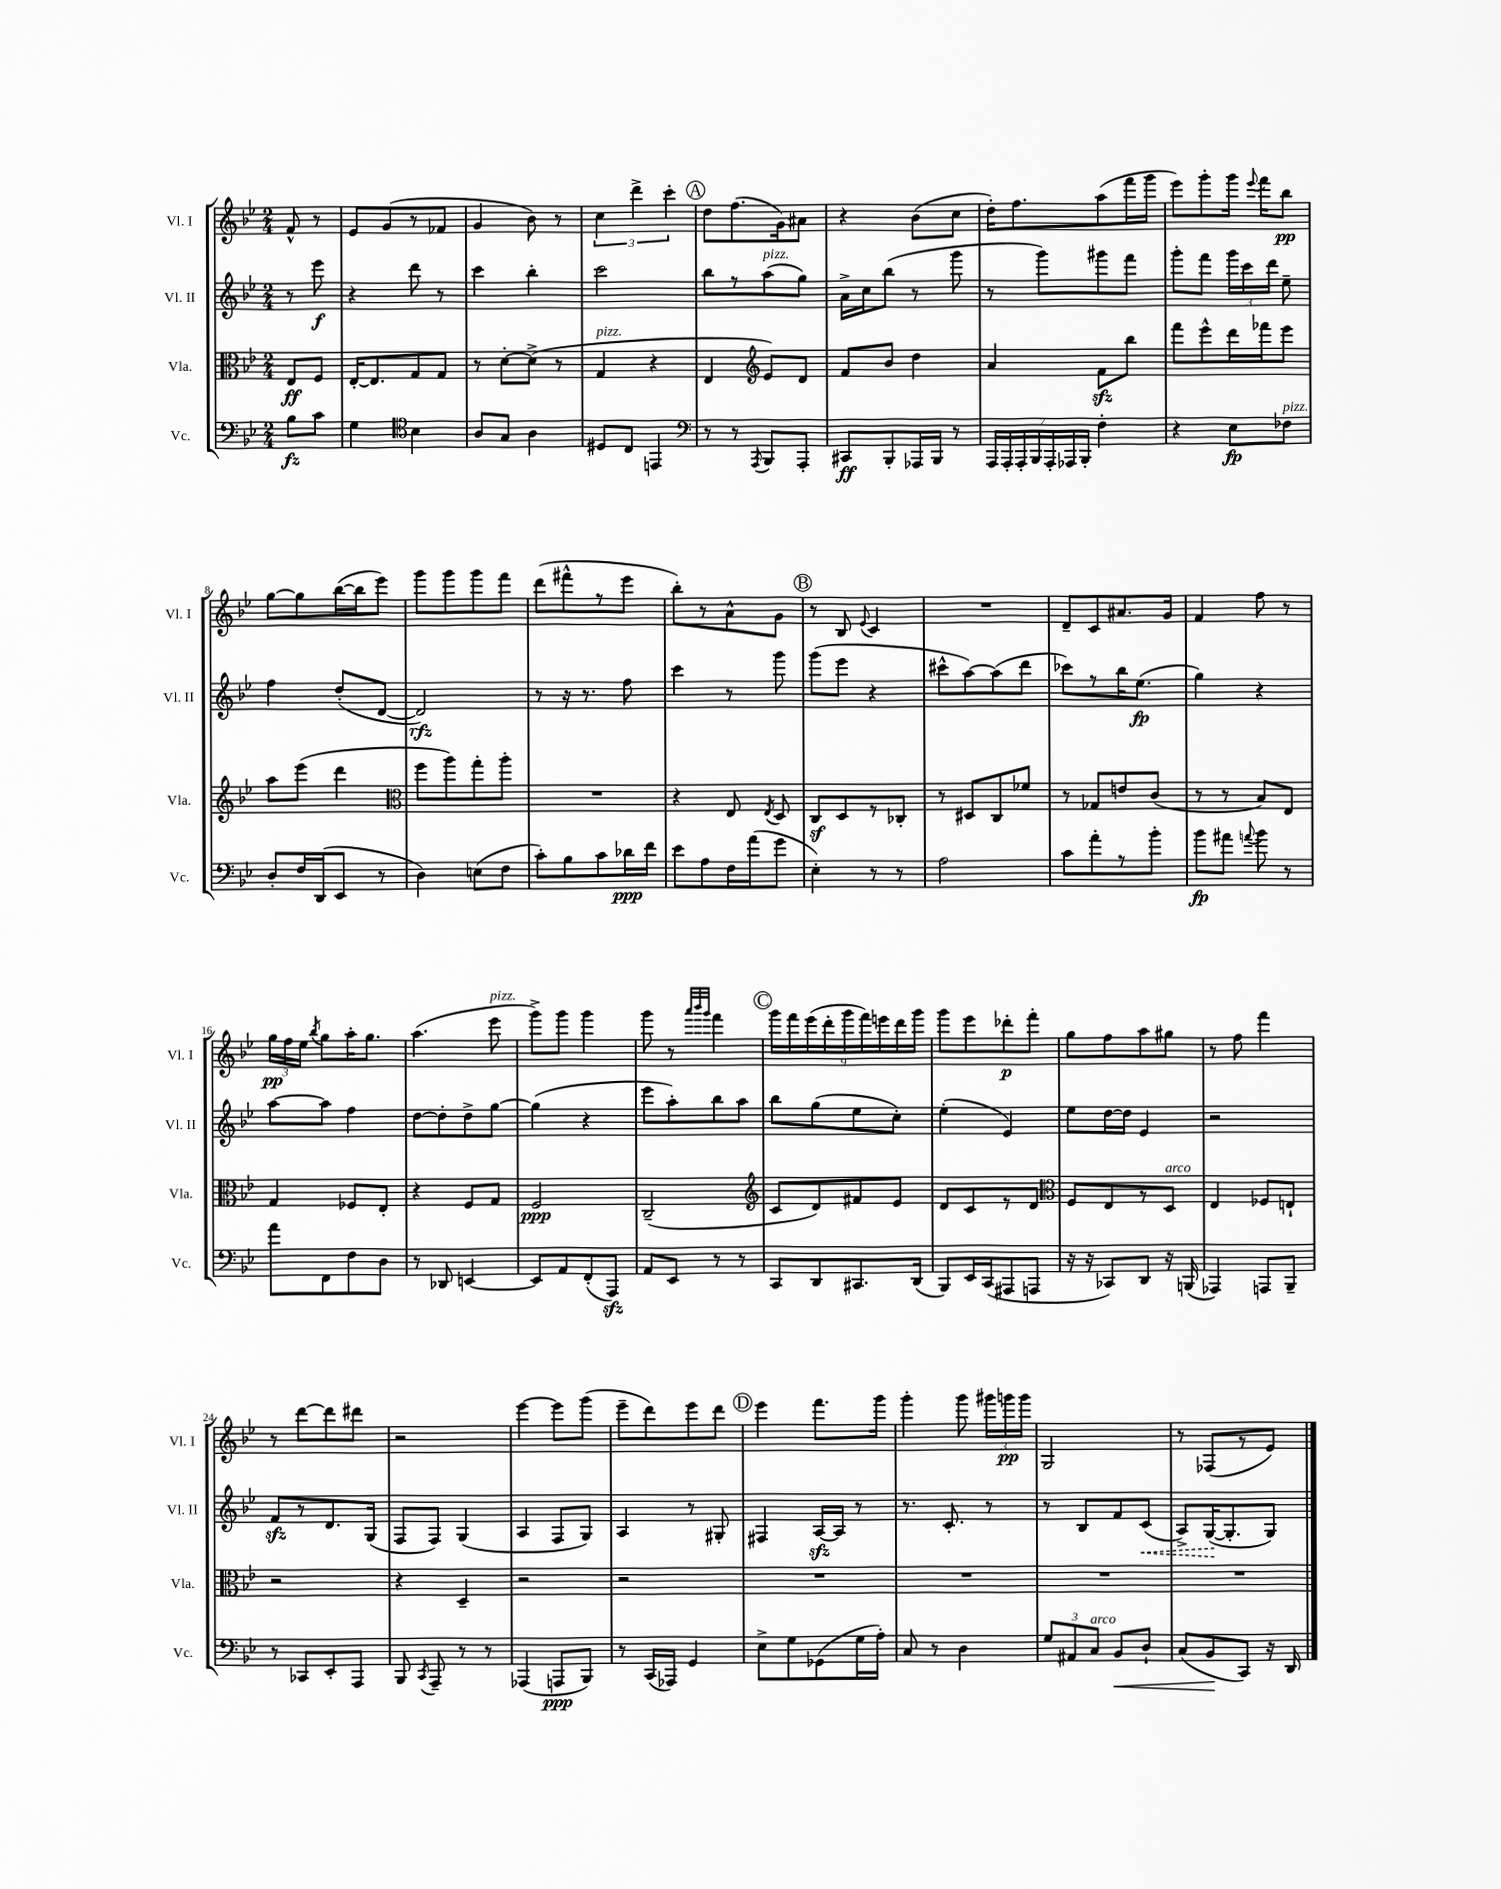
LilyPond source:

<<
\new StaffGroup <<
\new Staff = "s0" \with { instrumentName = "Vl. I" shortInstrumentName = "Vl. I" } {
    \clef treble \key bes \major \numericTimeSignature \time 2/4 \partial 4
    \autoBeamOff f'8-^ r8 |
    ees'8[ g'8( r8 fes'8] |
    g'4 bes'8) r8 |
    \tuplet 3/2 { c''4 d'''4-> c'''4-. } |
    \mark \markup { \circle "A" } d''8[ f''8.( g'16) ais'8] |
    r4 bes'8[( c''8] |
    d''16[-.) f''8. a''8( f'''16 g'''16] |
    ees'''8[) g'''8-. g'''16] \appoggiatura { ees'''8 } f'''16[ bes''8]\pp |
    g''8[~ g''8 bes''16~( bes''16 ees'''8]) |
    g'''8[ g'''8 g'''8 f'''8] |
    d'''8[( fis'''8-^ r8 ees'''8] |
    bes''8[-.) r8 a'8-^ g'8] |
    \mark \markup { \circle "B" } r8 bes8 \appoggiatura { ees'8 } c'4 |
    R2 |
    d'8[-- c'8 ais'8. g'16] |
    f'4 f''8 r8 |
    \tuplet 3/2 { g''16[\pp f''16 ees''16] } \acciaccatura { bes''8 } g''8[ a''16-. g''8.] |
    a''4.( ees'''8^\markup { \italic "pizz." } |
    g'''8[->) g'''8] g'''4 |
    g'''8 r8 \grace { a'''32[ bes'''32 g'''32] } f'''4 |
    \mark \markup { \circle "C" } \tuplet 9/8 { g'''16[ f'''16 ees'''16( d'''16-. g'''16 f'''16) e'''16 d'''16 g'''16] } |
    g'''8[ ees'''8 des'''8-.\p f'''8]-. |
    g''8[ f''8 a''8 gis''8] |
    r8 f''8 f'''4 |
    r8 d'''8[~ d'''8 dis'''8] |
    r2 |
    ees'''4~ ees'''8[ g'''8]( |
    ees'''8[-- d'''8) ees'''8 d'''8] |
    \mark \markup { \circle "D" } ees'''4 f'''8.[ g'''16] |
    g'''4-. g'''8 \tuplet 3/2 { gis'''16[ g'''16\pp g'''16] } |
    g2 |
    r8 fes8[( r8 ees'8]) \bar "|." |
}
\new Staff = "s1" \with { instrumentName = "Vl. II" shortInstrumentName = "Vl. II" } {
    \clef treble \key bes \major \numericTimeSignature \time 2/4 \partial 4
    \autoBeamOff r8 ees'''8\f |
    r4 d'''8 r8 |
    c'''4 bes''4-. |
    c'''2 |
    \mark \markup { \circle "A" } bes''8[ r8 a''8^\markup { \italic "pizz." }( g''8]) |
    a'16[-> c''16 bes''8]( r8 g'''8 |
    r8 g'''8[) gis'''8 f'''8] |
    g'''8[-. f'''8] \tuplet 3/2 { g'''16[ c'''16 d'''16] } ees''8-- |
    f''4 d''8[-.( d'8]~ |
    d'2\rfz) |
    r8 r16 r8. f''8 |
    c'''4 r8 g'''8 |
    \mark \markup { \circle "B" } g'''8[( ees'''8] r4 |
    cis'''8[-^ a''8~) a''8( d'''8] |
    ces'''8[) r8 bes''16 ees''8.]\fp( |
    g''4) r4 |
    a''8[~ a''8] f''4 |
    d''8[~ d''8-. d''8-> g''8]~ |
    g''4( r4 |
    ees'''8[ a''8-.) bes''8 a''8] |
    \mark \markup { \circle "C" } bes''8[ g''8( ees''8 c''8]-.) |
    ees''4-.( ees'4) |
    ees''8[ d''16~ d''16] ees'4 |
    r2 |
    f'8[\sfz r8 d'8. g16]( |
    f8[ f8]) g4( |
    a4 f8[ g8]) |
    a4 r8 gis8-. |
    \mark \markup { \circle "D" } fis4 a16[~\sfz a16] r8 |
    r8. c'8.-. r8 |
    r8 bes8[ f'8 \once \override Hairpin.style = #'dashed-line c'8]\<( |
    a8[->) g16~\!( g8.-. g8]) \bar "|." |
}
\new Staff = "s2" \with { instrumentName = "Vla." shortInstrumentName = "Vla." } {
    \clef alto \key bes \major \numericTimeSignature \time 2/4 \partial 4
    \autoBeamOff ees8[\ff f8] |
    ees16[~-. ees8. g8 g8] |
    r8 d'8[~-. d'8]->( r8 |
    g4^\markup { \italic "pizz." } r4 |
    \mark \markup { \circle "A" } ees4 \clef treble ees'8[) d'8] |
    f'8[ bes'8] d''4 |
    a'4 f'8[\sfz bes''8] |
    f'''8[ ees'''8-^ d'''16 fes'''16 ees'''8] |
    a''8[ ees'''8]( d'''4 |
    \clef alto f''8[ a''8) g''8-. a''8]-. |
    R2 |
    r4 ees8 \acciaccatura { ees8 } d8 |
    \mark \markup { \circle "B" } c8[\sf d8 r8 ces8]-. |
    r8 dis8[ c8 fes'8] |
    r8 ges8[ e'8 c'8]( |
    r8 r8 bes8[) ees8] |
    g4 fes8[ ees8]-. |
    r4 f8[ g8] |
    f2\ppp |
    c2--( |
    \mark \markup { \circle "C" } \clef treble c'8[ d'8) fis'8 ees'8] |
    d'8[ c'8 r8 d'8] |
    \clef alto f8[ ees8 r8 d8]^\markup { \italic "arco" } |
    ees4 fes8[ e8]-! |
    r2 |
    r4 d4-- |
    r2 |
    r2 |
    \mark \markup { \circle "D" } R2 |
    R2 |
    R2 |
    R2 \bar "|." |
}
\new Staff = "s3" \with { instrumentName = "Vc." shortInstrumentName = "Vc." } {
    \clef bass \key bes \major \numericTimeSignature \time 2/4 \partial 4
    \autoBeamOff bes8[\fz c'8] |
    g4 \clef tenor bes4 |
    a8[ g8] a4 |
    dis8[ c8] e,4 |
    \mark \markup { \circle "A" } \clef bass r8 r8 \acciaccatura { a,,8 } bes,,8[ a,,8]-. |
    cis,8[\ff bes,,8-. aes,,16 bes,,16] r8 |
    \tuplet 7/4 { a,,16[ a,,16-. a,,16-. bes,,16 a,,16-. aes,,16 bes,,16]-. } f4-. |
    r4 ees8[\fp fes8]^\markup { \italic "pizz." } |
    d8[-. f16 d,16( ees,8] r8 |
    d4) e8[( f8] |
    c'8[-.) bes8 c'8 des'16\ppp f'16] |
    ees'8[ a8 f16 a'16( g'8] |
    \mark \markup { \circle "B" } ees4-.) r8 r8 |
    a2 |
    c'8[ a'8-. r8 bes'8]-. |
    bes'8[\fp ais'8] \appoggiatura { a'8 } bes'8 r8 |
    a'8[ f,8 f8 d8] |
    r8 des,8 e,4~ |
    e,8[ a,8 f,8-.( a,,8]\sfz) |
    a,8[ ees,8] r8 r8 |
    \mark \markup { \circle "C" } c,8[ d,8 cis,8. d,16]( |
    bes,,8[) ees,16 c,16( ais,,8 a,,8] |
    r16 r16 ces,8[) d,8] r16 b,,16( |
    aes,,4) a,,8[ bes,,8]-- |
    r8 ces,8[ ees,8-. a,,8] |
    bes,,8 \acciaccatura { c,8 } a,,8-- r8 r8 |
    aes,,4( a,,8[\ppp bes,,8]) |
    r8 c,16[( aes,,16]) g,4 |
    \mark \markup { \circle "D" } ees8[-> g8 ges,8( g16 a16]-.) |
    c8 r8 d4 |
    \tuplet 3/2 { g8[ ais,8 c8]^\markup { \italic "arco" } } bes,8[\< d8]-! |
    c8[( bes,8\! c,8]) r16 d,16 \bar "|." |
}
>>
>>
